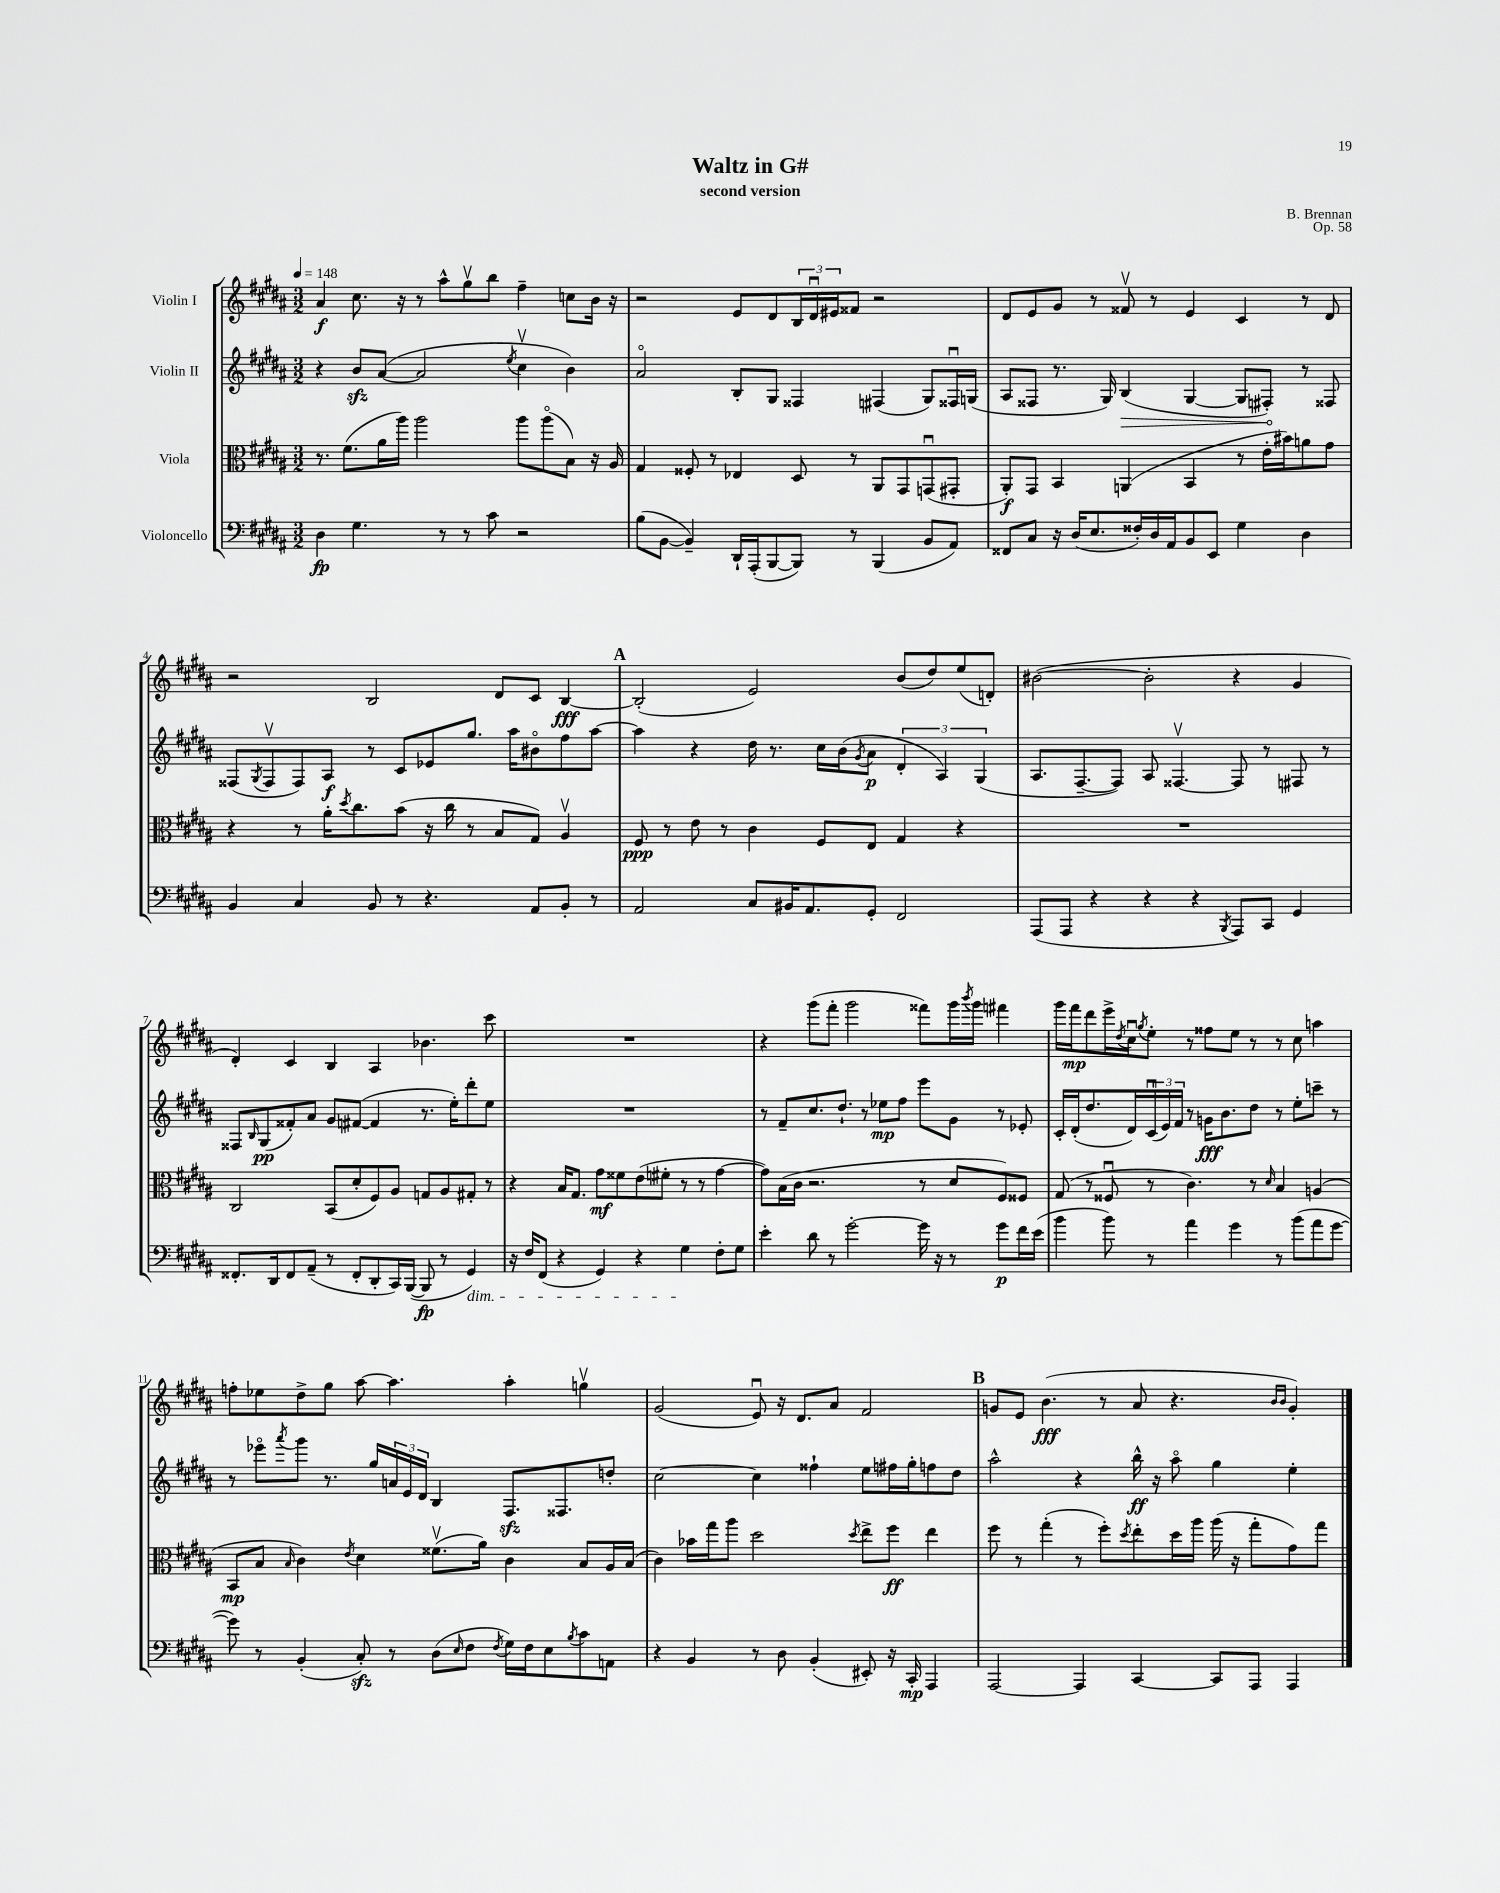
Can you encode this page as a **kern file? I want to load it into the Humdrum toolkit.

**kern	**dynam	**kern	**dynam	**kern	**dynam	**kern	**dynam
*part4	*part4	*part3	*part3	*part2	*part2	*part1	*part1
*staff4	*staff4	*staff3	*staff3	*staff2	*staff2	*staff1	*staff1
*I"Violoncello	*	*I"Viola	*	*I"Violin II	*	*I"Violin I	*
*clefF4	*	*clefC3	*	*clefG2	*	*clefG2	*
*k[f#c#g#d#a#]	*	*k[f#c#g#d#a#]	*	*k[f#c#g#d#a#]	*	*k[f#c#g#d#a#]	*
*M3/2	*	*M3/2	*	*M3/2	*	*M3/2	*
*MM148	*	*MM148	*	*MM148	*	*MM148	*
=1	=1	=1	=1	=1	=1	=1	=1
4D#\	fp	8.r	.	4r	.	4a#/	f
.	.	(8.f#\L	.	.	.	.	.
4.G#\	.	.	.	8bzz/L	.	8.cc#\	.
.	.	16a#\L	.	([8a#/J	.	.	.
.	.	16aa#\JJ)	.	.	.	16r	.
.	.	2aa#\	.	2a#/]	.	8r	.
8r	.	.	.	.	.	8aa#^^\L	.
8r	.	.	.	.	.	8gg#v\	.
8c#\	.	.	.	.	.	8bb\J	.
.	.	.	.	8qee/	.	.	.
2r	.	8aa#\L	.	4cc#v\	.	4ff#~\	.
.	.	(8aa#\	.	.	.	.	.
.	.	8B\J)	.	4b\)	.	8ccn\L	.
.	.	16r	.	.	.	16b\Jk	.
.	.	16A#/	.	.	.	16r	.
=2	=2	=2	=2	=2	=2	=2	=2
(8B\L	.	4G#/	.	2a#/	.	2r	.
[8BB\J	.	.	.	.	.	.	.
4BB~/])	.	8F##X'/	.	.	.	.	.
.	.	8r	.	.	.	.	.
16DD#`/LL	.	4E-X/	.	8B'/L	.	8e/L	.
(16AAA#'/J	.	.	.	.	.	.	.
[8BBB/	.	.	.	8G#/J	.	8d#/	.
8BBB/J])	.	8D#/	.	4F##X/	.	24B/L	.
.	.	.	.	.	.	24d#u/	.
.	.	.	.	.	.	24e#X/J	.
8r	.	8r	.	.	.	8f##X/J	.
(4BBB/	.	8AA#/L	.	(4F#X/	.	2r	.
.	.	8GG#/	.	.	.	.	.
8BB/L	.	(8GGnu/	.	8G#/L)	.	.	.
8AA#/J)	.	8GG#X'/J	.	16F##Xu/L	.	.	.
.	.	.	.	(16Gn/JJ	.	.	.
=3	=3	=3	=3	=3	=3	=3	=3
8FF##X/L	.	8AA#'/L)	f	8A#/L	.	8d#/L	.
8C#/J	.	8GG#/J	.	8F##X/J	.	8e/	.
16r	.	4BB/	.	8.r	.	8g#/J	.
(16D#/KL	.	.	.	.	.	.	.
8.E/	.	.	.	.	.	8r	.
.	.	.	.	16G#/)	.	.	.
!	!	!	!	!	!LO:HP:b	!	!
.	.	(4AAn/	.	(4B/	>	8f##Xv/	.
16F##X'/L)	.	.	.	.	.	.	.
16D#/	.	.	.	.	.	8r	.
16AA#/J	.	.	.	.	.	.	.
8BB/	.	4BB/	.	[4G#/	.	4e/	.
8EE/J	.	.	.	.	.	.	.
4G#\	.	8r	.	8G#/L]	.	4c#/	.
.	.	16e'\LL	.	8F#X'/J)	.	.	.
.	.	16b#X\J)	.	.	.	.	.
4D#\	.	8an\	.	8r	]	8r	.
.	.	8g#\J	.	8F##X/	.	8d#/	.
!!LO:LB:g=z
=4	=4	=4	=4	=4	=4	=4	=4
4BB/	.	4r	.	(8F##X/L	.	2r	.
.	.	.	.	8qG#/	.	.	.
.	.	.	.	8F##v/	.	.	.
4C#/	.	8r	.	8F##/)	.	.	.
.	.	16a#'\KL	.	8A#/J	f	.	.
.	.	8qdd#/	.	.	.	.	.
.	.	8.cc#\	.	.	.	.	.
8BB/	.	.	.	8r	.	2B/	.
8r	.	(8b\J	.	8c#/L	.	.	.
4.r	.	16r	.	8e-X/	.	.	.
.	.	16cc#\	.	.	.	.	.
.	.	8r	.	8.gg#/J	.	.	.
.	.	8B/L	.	.	.	8d#/L	.
.	.	.	.	16aa#\KL	.	.	.
8AA#/L	.	8G#/J)	.	8b#X\	.	8c#/J	.
8BB'/J	.	4A#v/	.	8ff#\	.	[4B/	fff
8r	.	.	.	[8aa#\J	.	.	.
!!LO:REH:place=s1:t=A
=5	=5	=5	=5	=5	=5	=5	=5
2AA#/	.	8F#/	ppp	4aa#\]	.	(2B'/]	.
.	.	8r	.	.	.	.	.
.	.	8e\	.	4r	.	.	.
.	.	8r	.	.	.	.	.
8C#/L	.	4c#\	.	16dd#\	.	2e/)	.
.	.	.	.	8.r	.	.	.
16BB#X/K	.	.	.	.	.	.	.
8.AA#/	.	.	.	.	.	.	.
.	.	8F#/L	.	16cc#\LL	.	.	.
.	.	.	.	(16b\J	.	.	.
.	.	.	.	8qg#/	.	.	.
8GG#'/J	.	8E/J	.	8a#\J	p	.	.
2FF#/	.	4G#/	.	6d#'/	.	(8b/L	.
.	.	.	.	.	.	8dd#/)	.
.	.	.	.	6A#/)	.	.	.
.	.	4r	.	.	.	(8ee/	.
.	.	.	.	(6G#/	.	.	.
.	.	.	.	.	.	8dn'/J)	.
=6	=6	=6	=6	=6	=6	=6	=6
(8AAA#/L	.	1.r	.	8.A#/L	.	([2b#X\	.
8AAA#/J	.	.	.	.	.	.	.
.	.	.	.	[8.F#~/	.	.	.
4r	.	.	.	.	.	.	.
.	.	.	.	8F#/J])	.	.	.
4r	.	.	.	8A#/	.	2b#'\]	.
.	.	.	.	[4.F##Xv/	.	.	.
4r	.	.	.	.	.	.	.
8qBBB/	.	.	.	.	.	.	.
8AAA#/L)	.	.	.	8F##/]	.	4r	.
8CC#/J	.	.	.	8r	.	.	.
4GG#/	.	.	.	8F#X/	.	4g#/	.
.	.	.	.	8r	.	.	.
!!LO:LB:g=z
=7	=7	=7	=7	=7	=7	=7	=7
8.FF##X'/L	.	2C#/	.	8F##X/L	.	4d#'/)	.
.	.	.	.	16qqB/	.	.	.
.	.	.	.	(8G#/	pp	.	.
16DD#/k	.	.	.	.	.	.	.
8FF##/	.	.	.	8f##X'/)	.	4c#/	.
(8AA#~/J	.	.	.	8a#/J	.	.	.
8r	.	(8BB/L	.	8g#/L	.	4B/	.
8FF##'/L	.	8d#'/	.	([8f#X/J	.	.	.
8DD#'/	.	8F#/)	.	4f#/]	.	4A#/	.
16CC#/L)	.	8A#/J	.	.	.	.	.
([16BBB/JJ	.	.	.	.	.	.	.
8BBB/]	fp	8Gn/L	.	8.r	.	4.b-X\	.
8r	.	8A#/	.	.	.	.	.
.	.	.	.	16ee'\KL)	.	.	.
!LO:TX:b:i:t=dim.	!	!	!	!	!	!	!
4GG#/)	.	8G#X'/J	.	8ddd#'\	.	.	.
.	.	8r	.	8ee\J	.	8ccc#\	.
=8	=8	=8	=8	=8	=8	=8	=8
16r	.	4r	.	1.r	.	1.r	.
16F#/KL	.	.	.	.	.	.	.
(8FF#/J	.	.	.	.	.	.	.
4r	.	16B/KL	.	.	.	.	.
.	.	8.G#/J	.	.	.	.	.
4GG#/)	.	8g#\L	mf	.	.	.	.
.	.	8f##X\	.	.	.	.	.
4r	.	(8e\	.	.	.	.	.
.	.	8f#X'\J	.	.	.	.	.
4G#\	.	8r	.	.	.	.	.
.	.	8r	.	.	.	.	.
8F#'\L	.	[4g#\	.	.	.	.	.
8G#\J	.	.	.	.	.	.	.
=9	=9	=9	=9	=9	=9	=9	=9
4e'\	.	8g#\L])	.	8r	.	4r	.
.	.	(16B\L	.	8f#~/L	.	.	.
.	.	16c#\JJ	.	.	.	.	.
8d#\	.	2.r	.	8.cc#/	.	(8ggg#\L	.
8r	.	.	.	.	.	8fff#'\J	.
.	.	.	.	8.dd#`/J	.	.	.
[2g#'\	.	.	.	.	.	2ggg#\	.
.	.	.	.	8r	.	.	.
.	.	.	.	8ee-X\L	mp	.	.
.	.	.	.	8ff#\J	.	.	.
16g#\]	.	8r	.	8eee\L	.	8fff##X\L)	.
16r	.	.	.	.	.	.	.
8r	.	8d#/L	.	8g#\J	.	16ggg#\L	.
.	.	.	.	.	.	8qbbb/	.
.	.	.	.	.	.	16ggg#\JJ	.
8g#\L	p	8F#/)	.	8r	.	4fff#X\	.
16f#\L	.	8F##X/J	.	8e-X'/	.	.	.
(16e\JJ	.	.	.	.	.	.	.
=10	=10	=10	=10	=10	=10	=10	=10
4b\	.	(8G#/	.	16c#'/LL	.	16ggg#\LL	.
.	.	.	.	(16d#'/J	.	16fff#\J	mp
.	.	8r	.	8.dd#/	.	8ddd#\	.
8b\)	.	8F##Xu/	.	.	.	16eee^\L	.
.	.	.	.	.	.	8qdd#/	.
.	.	.	.	16d#/L)	.	16cc#u\J	.
.	.	.	.	.	.	8qgg#/	.
8r	.	8r	.	(24c#u/	.	8ee'\J	.
.	.	.	.	24e/)	.	.	.
.	.	.	.	24f#/JJ	.	.	.
4a#\	.	4.c#\)	.	8r	.	8r	.
.	.	.	.	16gn\KL	fff	8ff##X\L	.
.	.	.	.	8.b\	.	.	.
4g#\	.	.	.	.	.	8ee\J	.
.	.	8r	.	8dd#\J	.	8r	.
.	.	16qqd#/	.	.	.	.	.
8r	.	4B/	.	8r	.	8r	.
(8b\L	.	.	.	8ee'\L	.	8cc#\	.
8a#\	.	(4An/	.	8cccn~\J	.	4aan\	.
[8g#\J	.	.	.	8r	.	.	.
!!LO:LB:g=z
=11	=11	=11	=11	=11	=11	=11	=11
8g#\])	.	8BB/L	mp	8r	.	8ffn'\L	.
8r	.	8B/J	.	8eee-X\L	.	8ee-X\	.
.	.	16qqB/	.	8qaaa#/	.	.	.
(4BB'/	.	4c#\)	.	8ggg#\J	.	8dd#^\	.
.	.	.	.	8.r	.	8gg#\J	.
.	.	8qe/	.	.	.	.	.
8C#zz'/)	.	4d#\	.	.	.	[8aa#\	.
.	.	.	.	16gg#/LL	.	.	.
8r	.	.	.	24an/	.	4.aa#\]	.
.	.	.	.	24e/	.	.	.
.	.	.	.	24d#/JJ	.	.	.
(8D#\L	.	(8.f##Xv\L	.	4B/	.	.	.
16qqE/	.	.	.	.	.	.	.
8F#\J	.	.	.	.	.	.	.
.	.	16a#\Jk)	.	.	.	.	.
8qF#/	.	.	.	.	.	.	.
16G#\LL)	.	4c#\	.	8.F#zz/L	.	4aa#'\	.
16F#\J	.	.	.	.	.	.	.
8E\	.	.	.	.	.	.	.
.	.	.	.	8.F##X/	.	.	.
8qB/	.	.	.	.	.	.	.
8c#\	.	8B/L	.	.	.	4ggnv\	.
8AAn\J	.	16A#/L	.	8ddn'/J	.	.	.
.	.	(16B/JJ	.	.	.	.	.
=12	=12	=12	=12	=12	=12	=12	=12
4r	.	4c#\)	.	[2cc#\	.	(2g#/	.
4BB/	.	16b-X\LL	.	.	.	.	.
.	.	16gg#\J	.	.	.	.	.
.	.	8aa#\J	.	.	.	.	.
8r	.	2dd#\	.	4cc#\]	.	8eu/)	.
8D#\	.	.	.	.	.	16r	.
.	.	.	.	.	.	8.d#/L	.
(4BB'/	.	.	.	4ff##X`\	.	.	.
.	.	.	.	.	.	8a#/J	.
.	.	8qdd#/	.	.	.	.	.
8EE#X'/)	.	8ee^\L	.	8ee\L	.	2f#/	.
16r	.	8ff#\J	ff	16ff#X\L	.	.	.
16CC#'/	mp	.	.	16gg#'\J	.	.	.
4AAA#/	.	4ee\	.	8ffn\	.	.	.
.	.	.	.	8dd#\J	.	.	.
!!LO:REH:place=s1:t=B
=13	=13	=13	=13	=13	=13	=13	=13
[2AAA#/	.	8ff#\	.	2aa#^^\	.	8gn/L	.
.	.	8r	.	.	.	8e/J	.
.	.	(4gg#'\	.	.	.	(4.b\	fff
4AAA#/]	.	8r	.	4r	.	.	.
.	.	8ff#'\L)	.	.	.	8r	.
.	.	8qdd#/	.	.	.	.	.
[4CC#/	.	8ee'\	.	16bb^^\	ff	8a#/	.
.	.	.	.	16r	.	.	.
.	.	16dd#\L	.	8aa#\	.	4.r	.
.	.	16aa#\JJ	.	.	.	.	.
8CC#/L]	.	(16aa#\	.	4gg#\	.	.	.
.	.	16r	.	.	.	.	.
8AAA#/J	.	8gg#'\L	.	.	.	.	.
.	.	.	.	.	.	16qqb/LL	.
.	.	.	.	.	.	16qqb/JJ	.
4AAA#/	.	8g#\)	.	4ee'\	.	4g'/)	.
.	.	8gg#\J	.	.	.	.	.
==	==	==	==	==	==	==	==
*-	*-	*-	*-	*-	*-	*-	*-
